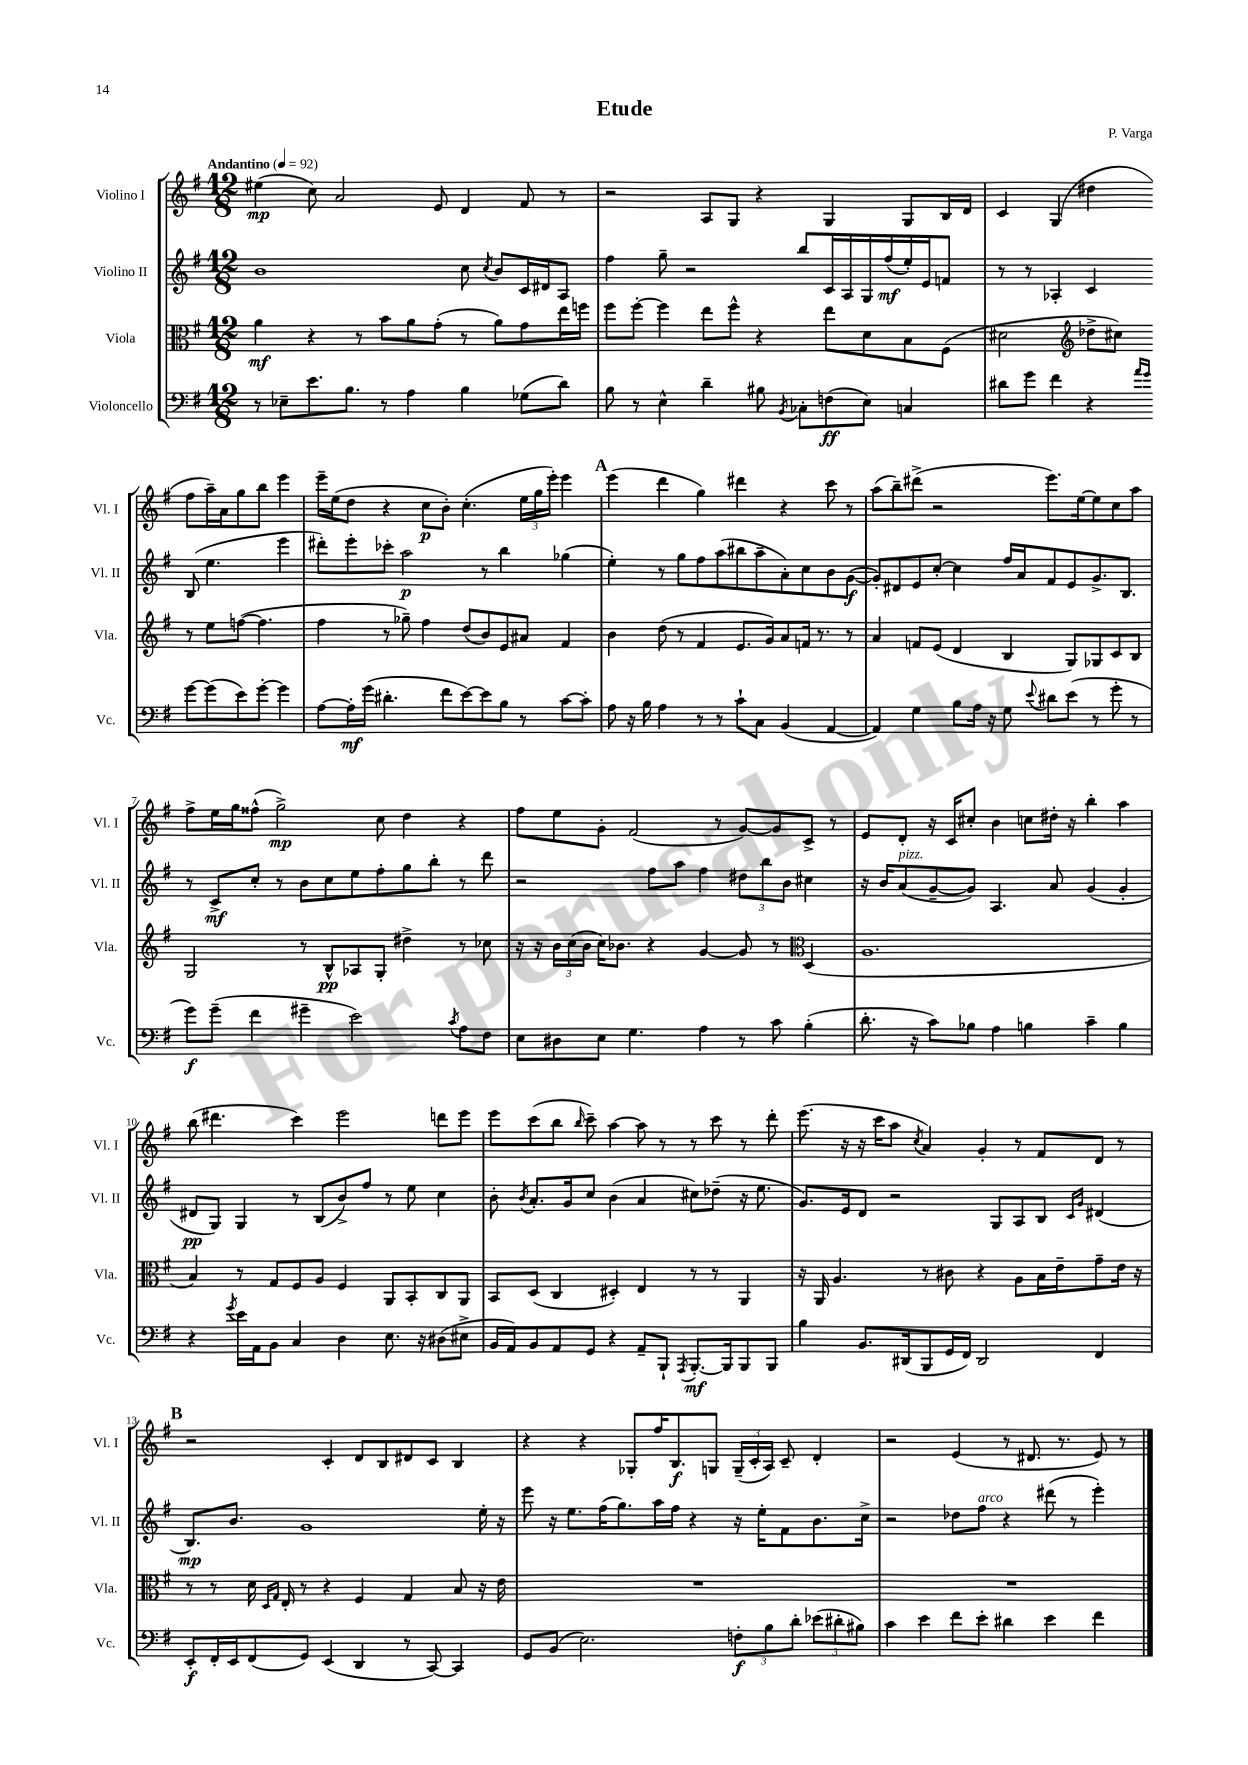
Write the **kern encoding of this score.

**kern	**dynam	**kern	**dynam	**kern	**dynam	**kern	**dynam
*part4	*part4	*part3	*part3	*part2	*part2	*part1	*part1
*staff4	*staff4	*staff3	*staff3	*staff2	*staff2	*staff1	*staff1
*I"Violoncello	*	*I"Viola	*	*I"Violino II	*	*I"Violino I	*
*I'Vc.	*	*I'Vla.	*	*I'Vl. II	*	*I'Vl. I	*
*clefF4	*	*clefC3	*	*clefG2	*	*clefG2	*
*k[f#]	*	*k[f#]	*	*k[f#]	*	*k[f#]	*
*M12/8	*	*M12/8	*	*M12/8	*	*M12/8	*
*MM92	*	*MM92	*	*MM92	*	*MM92	*
=1	=1	=1	=1	=1	=1	=1	=1
!	!	!	!	!	!	!LO:TX:a:B:t=Andantino	!
8r	.	4a\	mf	1b	.	(4ee#X\	mp
8E-X~\L	.	.	.	.	.	.	.
8.e\	.	4r	.	.	.	8cc\)	.
.	.	.	.	.	.	2a/	.
8.B\J	.	.	.	.	.	.	.
.	.	8r	.	.	.	.	.
8r	.	8b\L	.	.	.	.	.
4A\	.	8a\	.	.	.	.	.
.	.	(8g'\J	.	.	.	8e/	.
4B\	.	8r	.	8cc\	.	4d/	.
.	.	.	.	8qcc/	.	.	.
.	.	8a\L)	.	8b/L	.	.	.
(8G-X\L	.	8g\	.	16c/L	.	8f#/	.
.	.	.	.	16d#X/J	.	.	.
8d\J)	.	16ee\L	.	8A/J	.	8r	.
.	.	16ffn\JJ	.	.	.	.	.
=2	=2	=2	=2	=2	=2	=2	=2
8B\	.	8ff#\L	.	4ff#\	.	2r	.
8r	.	[8ff#'\J	.	.	.	.	.
4E^^\	.	4ff#\]	.	8gg~\	.	.	.
.	.	.	.	2r	.	.	.
4d~\	.	8ee\L	.	.	.	8A/L	.
.	.	8ff#^^\J	.	.	.	8G/J	.
8B#X\	.	4r	.	.	.	4r	.
8qBB/	.	.	.	.	.	.	.
8C-X'\L	.	.	.	8bb/L	.	.	.
(8Fn\	ff	8ee\L	.	16c/L	.	4G/	.
.	.	.	.	16A/	.	.	.
8E\J)	.	8d\	.	16G/	.	.	.
.	.	.	.	(16ff#/	mf	.	.
4Cn/	.	8B\	.	16ee'/)	.	8G/L	.
.	.	.	.	16e/J	.	.	.
.	.	(8F#\J	.	8fn/J	.	16B/L	.
.	.	.	.	.	.	16d/JJ	.
=3	=3	=3	=3	=3	=3	=3	=3
8d#X\L	.	2d#X\	.	8r	.	4c/	.
8g\J	.	.	.	8r	.	.	.
4f#\	.	.	.	4A-X'/	.	(4G/	.
*	*	*clefG2	*	*	*	*	*
4r	.	8dd-X^\L	.	4c/	.	4dd#X\	.
.	.	8cc#X\J)	.	.	.	.	.
16qqa/LL	.	.	.	.	.	.	.
16qqg/JJ	.	.	.	.	.	.	.
[8g\L	.	8r	.	(8B/	.	8ff#\L	.
(8g\]	.	8ee\L	.	4.ee\	.	16aa~\L)	.
.	.	.	.	.	.	16a\J	.
8e\)	.	([8ffn\J	.	.	.	8gg\	.
[8g'\J	.	4.ff\]	.	.	.	8bb\J	.
4g\]	.	.	.	4eee\	.	4eee\	.
!!LO:LB:g=z
=4	=4	=4	=4	=4	=4	=4	=4
[8A\L	.	4ff#\	.	8ddd#X'\L)	.	16eee~\LL	.
.	.	.	.	.	.	(16ee\J	.
16A'\L]	mf	.	.	8eee'\	.	8dd\J	.
(16g\JJ	.	.	.	.	.	.	.
4.d#X'\	.	8r	.	8ccc-X'\J	.	4r	.
.	.	8gg-X~\)	.	2aa\	p	.	.
.	.	4ff#\	.	.	.	8cc\L	p
8f#\L	.	.	.	.	.	8b'\J)	.
[8e\)	.	(8dd/L	.	.	.	(4.cc'\	.
8e\]	.	8b/)	.	8r	.	.	.
8B\J	.	8e/	.	4bb\	.	.	.
8r	.	8a#X/J	.	.	.	24ee\LL	.
.	.	.	.	.	.	24gg\	.
.	.	.	.	.	.	24eee'\JJ)	.
[8c\L	.	4f#/	.	(4gg-X\	.	4eee\	.
8c'\J]	.	.	.	.	.	.	.
!!LO:REH:place=s1:t=A
=5	=5	=5	=5	=5	=5	=5	=5
8A\	.	4b\	.	4ee'\)	.	(4eee\	.
16r	.	.	.	.	.	.	.
16B\	.	.	.	.	.	.	.
4A\	.	(8dd\	.	8r	.	4ddd\	.
.	.	8r	.	8gg\L	.	.	.
8r	.	4f#/	.	8ff#\	.	4gg\)	.
8r	.	.	.	(8aa\	.	.	.
8c`\L	.	8.e/L	.	8bb#X\	.	4ddd#X\	.
8C\J	.	.	.	8aa~\	.	.	.
.	.	16g/k)	.	.	.	.	.
(4BB/	.	8a/	.	8a'\)	.	4r	.
.	.	16fn/Jk	.	8cc\	.	.	.
.	.	8.r	.	.	.	.	.
[4AA/	.	.	.	8b\	.	8ccc\	.
.	.	8r	.	([8g\J	f	8r	.
=6	=6	=6	=6	=6	=6	=6	=6
4AA/])	.	4a/	.	8g'/L])	.	(8aa\L	.
.	.	.	.	8d#X/	.	8bb~\)	.
4G\	.	8fn/L	.	8e/	.	(8ddd#X^\J	.
.	.	(8e/J	.	[8cc'/J	.	2r	.
8B\L	.	4d/	.	4cc\]	.	.	.
16A\Jk	.	.	.	.	.	.	.
16r	.	.	.	.	.	.	.
8G\	.	4B/	.	16ff#/LL	.	.	.
.	.	.	.	16a/J	.	.	.
8qqe/	.	.	.	.	.	.	.
8d#X\L	.	.	.	8f#/	.	8.eee\L)	.
(8e\J	.	8G/L)	.	8e/	.	.	.
.	.	.	.	.	.	[16ee\k	.
8r	.	8G-X/	.	8.g^/	.	8ee\]	.
8g'\	.	8c/	.	.	.	8cc\	.
.	.	.	.	8.B/J	.	.	.
8r	.	8B/J	.	.	.	8aa\J	.
!!LO:LB:g=z
=7	=7	=7	=7	=7	=7	=7	=7
8g\L)	f	2G/	.	8r	.	8ff#^\L	.
(8g~\J	.	.	.	8c^/L	mf	16ee\L	.
.	.	.	.	.	.	16gg\J	.
4f#\	.	.	.	8cc'/J	.	(8ff##X^^\J	.
.	.	.	.	8r	.	2gg^\)	mp
4g#X~\	.	8r	.	8b\L	.	.	.
.	.	8B^^/L	pp	8cc\	.	.	.
2e\)	.	8A-X/	.	8ee\	.	.	.
.	.	8G'/J	.	8ff#'\	.	8cc\	.
.	.	4dd#X^\	.	8gg\	.	4dd\	.
.	.	.	.	8bb'\J	.	.	.
8qc/	.	.	.	.	.	.	.
8A\L	.	8r	.	8r	.	4r	.
8F#\J	.	8cc-X\	.	8ddd\	.	.	.
=8	=8	=8	=8	=8	=8	=8	=8
8E\L	.	16r	.	2r	.	8ff#\L	.
.	.	16r	.	.	.	.	.
8D#X\	.	24b\LL	.	.	.	8ee\	.
.	.	(24cc\	.	.	.	.	.
.	.	24b\JJ	.	.	.	.	.
8E\J	.	16cc\KL)	.	.	.	8g'\J	.
.	.	8.b-X\J	.	.	.	.	.
4.G\	.	.	.	.	.	(2f#/	.
.	.	4r	.	8ff#\L	.	.	.
.	.	.	.	8aa\J	.	.	.
4A\	.	[4g/	.	4ff#\	.	.	.
.	.	.	.	.	.	8r	.
8r	.	8g/]	.	12dd#X\L	.	[8g/L)	.
.	.	.	.	12bb\	.	.	.
8c\	.	8r	.	.	.	8g/]	.
.	.	.	.	12b\J	.	.	.
*	*	*clefC3	*	*	*	*	*
(4B'\	.	(4D/	.	4cc#X\	.	8c^/J	.
.	.	.	.	.	.	8r	.
=9	=9	=9	=9	=9	=9	=9	=9
8.d'\	.	1.A	.	16r	.	8e/L	.
.	.	.	.	16b/KL	.	.	.
!	!	!	!	!LO:TX:a:i:t=pizz.	!	!	!
.	.	.	.	(8a/	.	8d'/J	.
16r	.	.	.	.	.	.	.
8c\L)	.	.	.	[8g~/	.	16r	.
.	.	.	.	.	.	16c/KL	.
8B-X\J	.	.	.	8g/J])	.	8cc#X'/J	.
4A\	.	.	.	4.A/	.	4b\	.
4Bn\	.	.	.	.	.	8ccn\L	.
.	.	.	.	8a/	.	16dd#X'\Jk	.
.	.	.	.	.	.	16r	.
4c~\	.	.	.	(4g/	.	4bb'\	.
4B\	.	.	.	4g'/	.	4aa\	.
!!LO:LB:g=z
=10	=10	=10	=10	=10	=10	=10	=10
4r	.	4B/)	.	8d#X/L	pp	(8bb\	.
.	.	.	.	8G/J)	.	4.ddd#X\	.
8qg/	.	.	.	.	.	.	.
16e\LL	.	8r	.	4G/	.	.	.
16AA\J	.	.	.	.	.	.	.
8BB\J	.	8G/L	.	.	.	.	.
4C/	.	8F#/	.	8r	.	4ccc\)	.
.	.	8A/J	.	(8B/L	.	.	.
4D\	.	4F#/	.	8b^/)	.	2eee\	.
.	.	.	.	8ff#/J	.	.	.
8.E\	.	8AA/L	.	8r	.	.	.
.	.	8BB'/	.	8ee\	.	.	.
16r	.	.	.	.	.	.	.
(8D#X\L	.	8C/	.	4cc\	.	8dddn\L	.
8E#X^\J	.	8AA/J	.	.	.	8eee\J	.
=11	=11	=11	=11	=11	=11	=11	=11
16BB/LL	.	8BB/L	.	8b'\	.	8eee\L	.
16AA/J)	.	.	.	.	.	.	.
.	.	.	.	8qb/	.	.	.
8BB/	.	(8D/J	.	8.a'/L	.	(8ccc\	.
8AA/	.	4C/	.	.	.	8bb\J	.
.	.	.	.	16g/k	.	.	.
.	.	.	.	.	.	16qqbb/	.
8GG/J	.	.	.	8cc/J	.	8ccc~\)	.
4r	.	4D#X'/)	.	(4b\	.	[4aa\	.
8AA~/L	.	4E/	.	4a/	.	8aa\]	.
8BBB`/J	.	.	.	.	.	8r	.
8qAAA/	.	.	.	.	.	.	.
[8.BBB'/L	mf	8r	.	8cc#X\L)	.	8r	.
.	.	8r	.	(8dd-X~\J	.	8ccc\	.
16BBB/k]	.	.	.	.	.	.	.
8BBB/	.	4AA/	.	16r	.	8r	.
.	.	.	.	8.ee\	.	.	.
8BBB/J	.	.	.	.	.	8ddd'\	.
=12	=12	=12	=12	=12	=12	=12	=12
4B\	.	16r	.	8.g/L)	.	(8.eee\	.
.	.	16AA/	.	.	.	.	.
.	.	4.A/	.	.	.	.	.
.	.	.	.	16e/k	.	16r	.
8.BB/L	.	.	.	8d/J	.	16r	.
.	.	.	.	.	.	16ccc\KL	.
.	.	.	.	2r	.	8aa\J	.
(16DD#X/k	.	.	.	.	.	.	.
.	.	.	.	.	.	8qcc/	.
8BBB/	.	8r	.	.	.	4a/)	.
16GG/L	.	8c#X\	.	.	.	.	.
16FF#/JJ)	.	.	.	.	.	.	.
2DD#/	.	4r	.	.	.	4g'/	.
.	.	.	.	8G/L	.	.	.
.	.	8A\L	.	8A/	.	8r	.
.	.	16B\L	.	8B/J	.	8f#/L	.
.	.	16e~\J	.	.	.	.	.
.	.	.	.	16qqc/LL	.	.	.
.	.	.	.	16qqg/JJ	.	.	.
4FF#/	.	8g~\	.	(4d#X/	.	8d/J	.
.	.	16e\Jk	.	.	.	8r	.
.	.	16r	.	.	.	.	.
!!LO:LB:g=z
!!LO:REH:place=s1:t=B
=13	=13	=13	=13	=13	=13	=13	=13
8EE'/L	f	8r	.	8.B/L)	mp	2r	.
16FF#'/L	.	8r	.	.	.	.	.
16EE/J	.	.	.	8.b/J	.	.	.
(8FF#/	.	16d\	.	.	.	.	.
.	.	16qqD/LL	.	.	.	.	.
.	.	16qqG/JJ	.	.	.	.	.
.	.	16E'/	.	.	.	.	.
8GG/J)	.	8r	.	1g	.	.	.
(4EE/	.	4r	.	.	.	4c'/	.
4DD/	.	4F#/	.	.	.	8d/L	.
.	.	.	.	.	.	8B/	.
8r	.	4G/	.	.	.	8d#X/	.
[8CC/)	.	.	.	.	.	8c/J	.
4CC/]	.	8B/	.	.	.	4B/	.
.	.	16r	.	16ee'\	.	.	.
.	.	16e\	.	16r	.	.	.
=14	=14	=14	=14	=14	=14	=14	=14
8GG/L	.	1.r	.	8eee\	.	4r	.
(8BB/J	.	.	.	16r	.	.	.
.	.	.	.	8.ee\L	.	.	.
2.E\)	.	.	.	.	.	4r	.
.	.	.	.	(16ff#\K	.	.	.
.	.	.	.	8.gg\)	.	.	.
.	.	.	.	.	.	8G-X'/L	.
.	.	.	.	16aa\L	.	16ff#/K	.
.	.	.	.	16ff#\JJ	.	8.B/	f
.	.	.	.	4r	.	.	.
.	.	.	.	.	.	8Gn/J	.
12Fn'\L	f	.	.	16r	.	(24G~/LL	.
.	.	.	.	.	.	24c'/	.
.	.	.	.	16ee'\KL	.	.	.
12B\	.	.	.	.	.	24A/JJ)	.
.	.	.	.	8f#\	.	8c~/	.
12d'\J	.	.	.	.	.	.	.
(12e-X\L	.	.	.	8.b\	.	4d'/	.
12d#X'\	.	.	.	.	.	.	.
12B#X\J)	.	.	.	.	.	.	.
.	.	.	.	16cc^\Jk	.	.	.
=15	=15	=15	=15	=15	=15	=15	=15
4c\	.	1.r	.	2r	.	2r	.
4e\	.	.	.	.	.	.	.
8f#\L	.	.	.	8dd-X\L	.	(4e/	.
!	!	!	!	!LO:TX:a:i:t=arco	!	!	!
8e'\J	.	.	.	8ff#\J	.	.	.
4d#X\	.	.	.	4r	.	8r	.
.	.	.	.	.	.	8.d#X/	.
4e\	.	.	.	(8ddd#X\	.	.	.
.	.	.	.	.	.	8.r	.
.	.	.	.	8r	.	.	.
4f#\	.	.	.	4eee'\)	.	8e/)	.
.	.	.	.	.	.	8r	.
==	==	==	==	==	==	==	==
*-	*-	*-	*-	*-	*-	*-	*-
